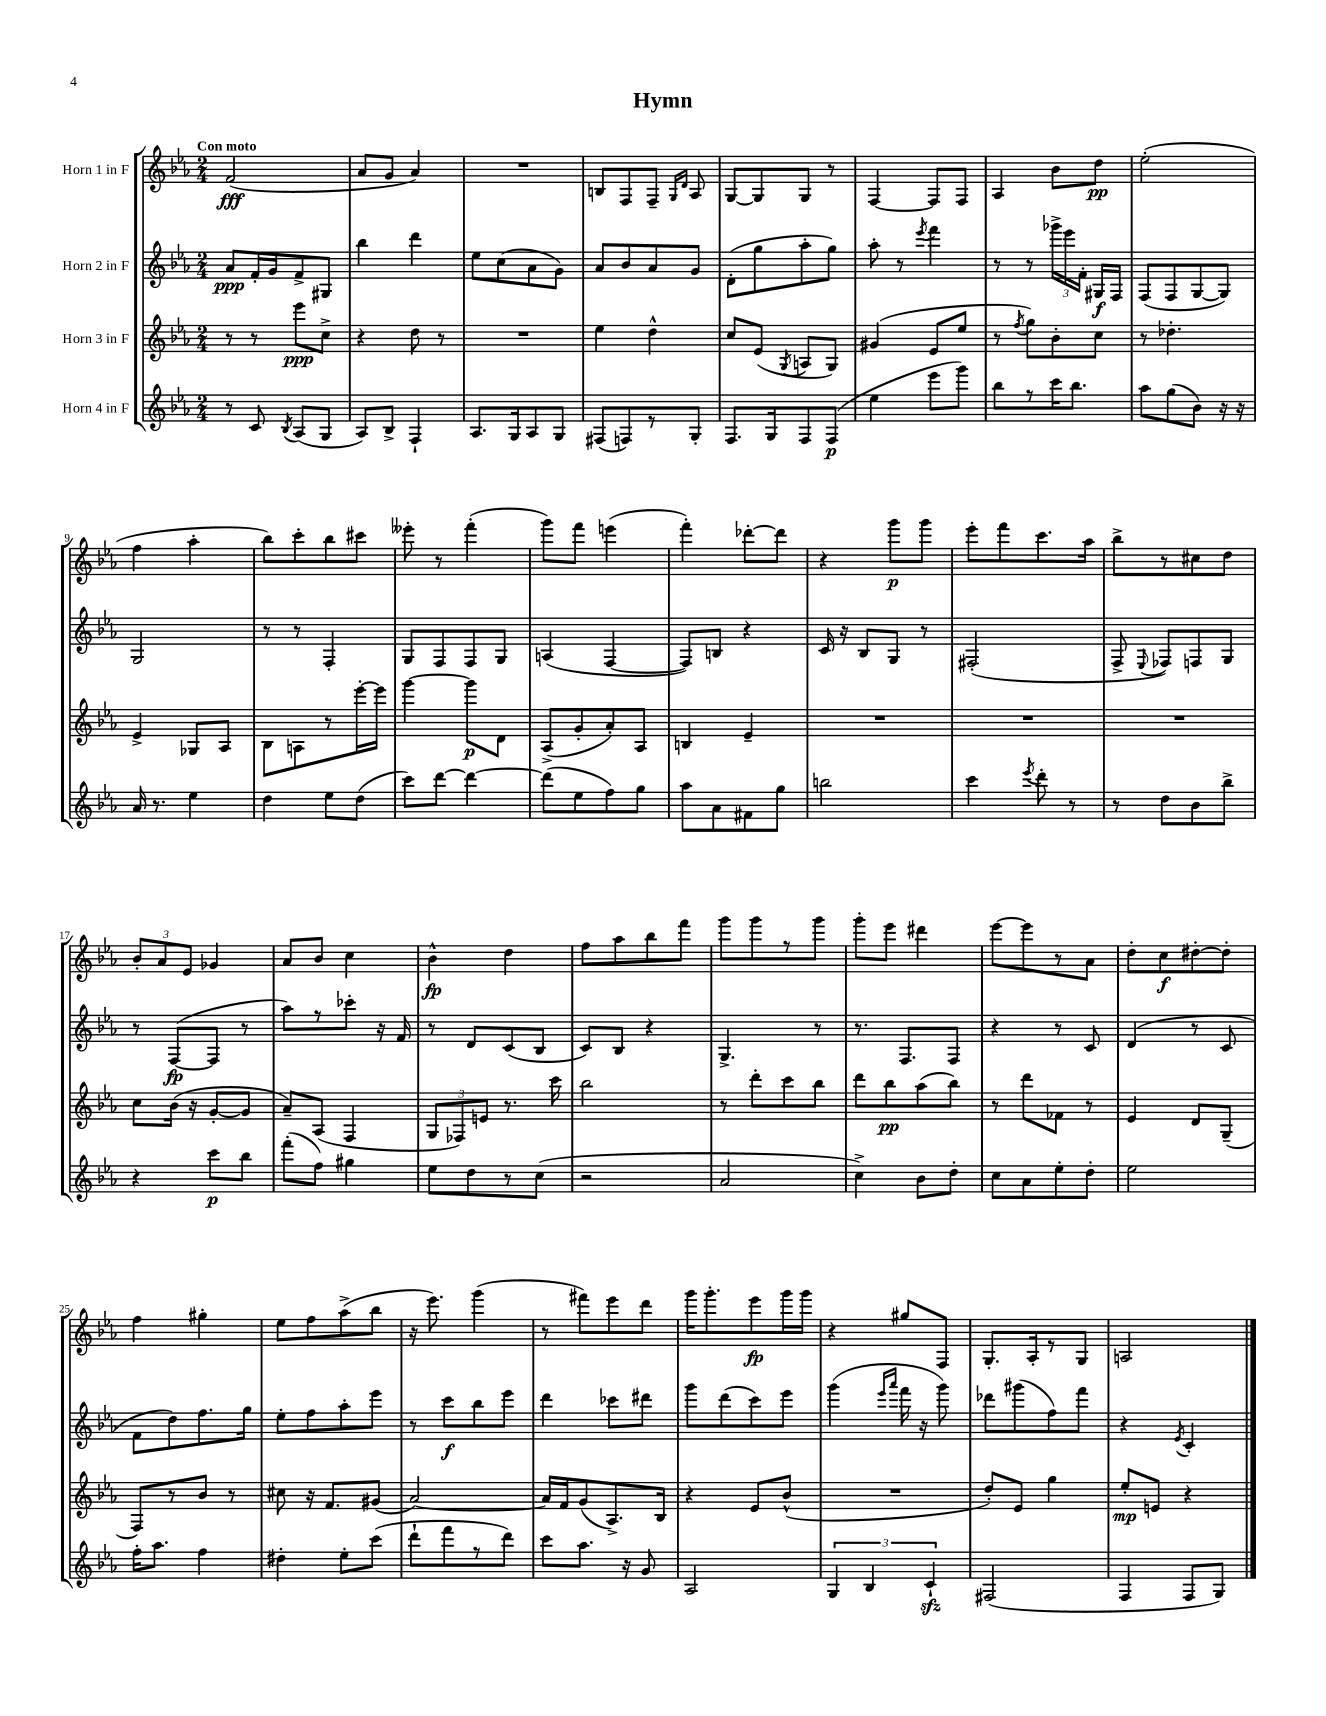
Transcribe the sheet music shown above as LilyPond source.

\header { title = "Hymn" }
<<
\new StaffGroup <<
\new Staff = "s0" \with { instrumentName = "Horn 1 in F" } {
    \clef treble \key ees \major \numericTimeSignature \time 2/4 \tempo "Con moto"
    \autoBeamOff f'2\fff( |
    aes'8[ g'8] aes'4) |
    R2 |
    b8[ f8 f8]-- \grace { g16[ d'16] } aes8 |
    g8[~ g8 g8] r8 |
    f4~ f8[ f8] |
    aes4 bes'8[ d''8]\pp |
    ees''2-.( |
    f''4 aes''4-. |
    bes''8[) c'''8-. bes''8 cis'''8] |
    eeses'''8-. r8 f'''4-.( |
    g'''8[) f'''8] e'''4( |
    f'''4-.) des'''8[~-. des'''8] |
    r4 g'''8[\p g'''8] |
    ees'''8[-. f'''8 c'''8. aes''16] |
    bes''8[-> r8 cis''8 d''8] |
    \tuplet 3/2 { bes'8[-. aes'8 ees'8] } ges'4 |
    aes'8[ bes'8] c''4 |
    bes'4-^\fp d''4 |
    f''8[ aes''8 bes''8 f'''8] |
    g'''8[ g'''8 r8 g'''8] |
    g'''8[-. ees'''8] dis'''4 |
    ees'''8[~ ees'''8 r8 aes'8] |
    d''8[-. c''8\f dis''8~-. dis''8]-. |
    f''4 gis''4-. |
    ees''8[ f''8 aes''8->( bes''8] |
    r16 ees'''8.) g'''4( |
    r8 fis'''8[) ees'''8 d'''8] |
    g'''16[ g'''8.-. ees'''8\fp g'''16 g'''16] |
    r4 gis''8[ f8] |
    g8.[-. aes16-. r8 g8] |
    a2 \bar "|." |
}
\new Staff = "s1" \with { instrumentName = "Horn 2 in F" } {
    \clef treble \key ees \major \numericTimeSignature \time 2/4
    \autoBeamOff aes'8[\ppp f'16-. g'16 f'8-> gis8] |
    bes''4 d'''4 |
    ees''8[ c''8( aes'8 g'8]) |
    aes'8[ bes'8 aes'8 g'8] |
    d'8[-.( g''8 aes''8-. g''8]) |
    aes''8-. r8 \acciaccatura { ees'''8 } f'''4 |
    r8 r8 \tuplet 3/2 { ges'''16[-> ees'''16 f'16]-. } gis16[\f f16] |
    f8[( f8 g8~ g8]) |
    g2 |
    r8 r8 f4-. |
    g8[ f8 f8 g8] |
    a4( f4~ |
    f8[) b8] r4 |
    c'16 r16 bes8[ g8] r8 |
    fis2-.( |
    f8-> \appoggiatura { ees8 } fes8[) f8 g8] |
    r8 f8[~\fp( f8] r8 |
    aes''8[) r8 ces'''8]-. r16 f'16 |
    r8 d'8[ c'8( bes8] |
    c'8[) bes8] r4 |
    g4.-> r8 |
    r8. f8.[ f8] |
    r4 r8 c'8 |
    d'4( r8 c'8 |
    f'8[ d''8) f''8. g''16] |
    ees''8[-. f''8 aes''8-. ees'''8] |
    r8 c'''8[\f bes''8 ees'''8] |
    d'''4 ces'''8[ dis'''8] |
    g'''8[ d'''8( c'''8) ees'''8] |
    g'''4( \grace { ees'''16[ aes'''16] } f'''16 r16 g'''8) |
    des'''8[ gis'''8( f''8) f'''8] |
    r4 \acciaccatura { ees'8 } c'4-. \bar "|." |
}
\new Staff = "s2" \with { instrumentName = "Horn 3 in F" } {
    \clef treble \key ees \major \numericTimeSignature \time 2/4
    \autoBeamOff r8 r8 ees'''8[\ppp c''8]-> |
    r4 d''8 r8 |
    R2 |
    ees''4 d''4-^ |
    c''8[ ees'8]( \acciaccatura { g8 } a8[ g8]) |
    gis'4( ees'8[ ees''8] |
    r8 \acciaccatura { f''8 } g''8[) bes'8-. c''8] |
    r8 des''4.-. |
    ees'4-> ges8[ aes8] |
    bes8[ a8 r8 ees'''16~-. ees'''16] |
    g'''4~ g'''8[\p d'8] |
    aes8[->( g'8-. aes'8-.) aes8] |
    b4 ees'4-- |
    R2 |
    R2 |
    R2 |
    c''8[ bes'16]( r16 g'8[~-. g'8] |
    aes'8[--) aes8]( f4 |
    \tuplet 3/2 { g8[ fes8) e'8] } r8. c'''16 |
    bes''2 |
    r8 d'''8[-. c'''8 bes''8] |
    d'''8[ bes''8\pp aes''8( bes''8]) |
    r8 d'''8[ fes'8] r8 |
    ees'4 d'8[ g8]--( |
    f8[) r8 bes'8] r8 |
    cis''8 r16 f'8.[ gis'8]( |
    aes'2~) |
    aes'16[ f'16 g'8( aes8.->) bes16] |
    r4 ees'8[ bes'8]-^( |
    R2 |
    d''8[-.) ees'8] g''4 |
    ees''8[-.\mp e'8] r4 \bar "|." |
}
\new Staff = "s3" \with { instrumentName = "Horn 4 in F" } {
    \clef treble \key ees \major \numericTimeSignature \time 2/4
    \autoBeamOff r8 c'8 \acciaccatura { bes8 } aes8[( g8] |
    aes8[) bes8]-> f4-! |
    aes8.[ g16 aes8 g8] |
    fis8[( f8) r8 g8]-. |
    f8.[ g16 f8 f8]\p( |
    ees''4 ees'''8[ g'''8]) |
    bes''8[ r8 c'''16 bes''8.] |
    aes''8[ g''8( bes'8]) r16 r16 |
    aes'16 r8. ees''4 |
    d''4 ees''8[ d''8]( |
    c'''8[) d'''8]~ d'''4~ |
    d'''8[( ees''8 f''8) g''8] |
    aes''8[ aes'8 fis'8 g''8] |
    b''2 |
    c'''4 \acciaccatura { ees'''8 } d'''8-. r8 |
    r8 d''8[ bes'8 bes''8]-> |
    r4 c'''8[\p bes''8] |
    f'''8[-.( f''8]) gis''4 |
    ees''8[ d''8 r8 c''8]( |
    r2 |
    aes'2 |
    c''4->) bes'8[ d''8]-. |
    c''8[ aes'8 ees''8-. d''8]-. |
    ees''2 |
    f''16[-. aes''8.] f''4 |
    dis''4-. ees''8[-. c'''8]( |
    d'''8[-! f'''8 r8 d'''8]) |
    c'''8[ aes''8.] r16 g'8 |
    aes2 |
    \tuplet 3/2 { g4 bes4 c'4-!\sfz } |
    fis2( |
    f4 f8[ g8]) \bar "|." |
}
>>
>>
